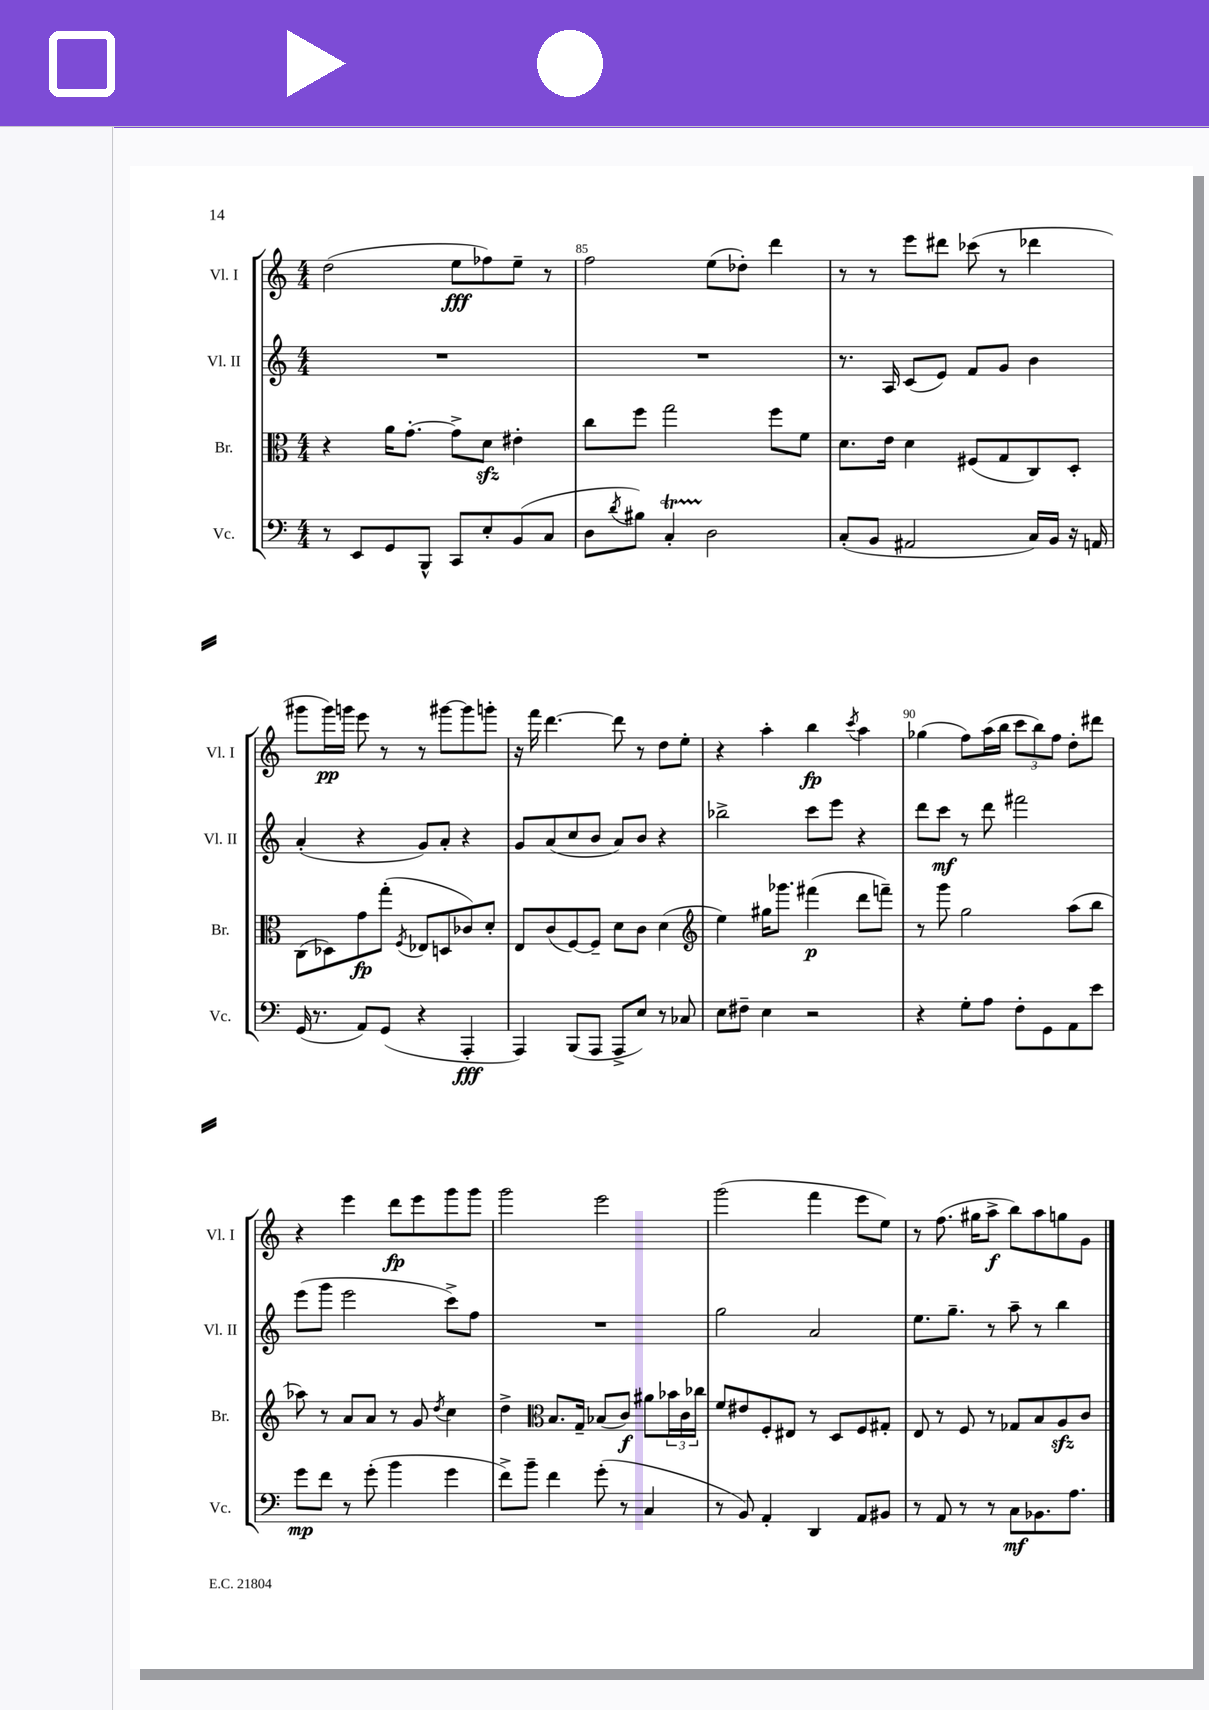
<<
\new StaffGroup <<
\new Staff = "s0" \with { instrumentName = "Vl. I" shortInstrumentName = "Vl. I" } {
    \clef treble \key c \major \numericTimeSignature \time 4/4
    d''2( e''8\fff fes''8) e''8-- r8 |
    f''2 e''8( des''8-.) d'''4 |
    r8 r8 e'''8 dis'''8 ces'''8( r8 des'''4 |
    gis'''8 gis'''16\pp) g'''16 e'''8 r8 r8 gis'''8~ gis'''8 g'''8-. |
    r16 f'''16 d'''4.~ d'''8 r8 d''8 e''8-. |
    r4 a''4-. b''4\fp \acciaccatura { c'''8 } a''4 |
    ges''4( f''8) a''16( b''16 \tuplet 3/2 { c'''8 b''8) f''8 } d''8-. dis'''8 |
    r4 e'''4 d'''8\fp e'''8 g'''8 g'''8 |
    g'''2 e'''2 |
    g'''2( f'''4 e'''8 e''8) |
    r8 f''8.( gis''16 a''8->\f b''8) a''8 g''8 g'8 \bar "|." |
}
\new Staff = "s1" \with { instrumentName = "Vl. II" shortInstrumentName = "Vl. II" } {
    \clef treble \key c \major \numericTimeSignature \time 4/4
    R1 |
    R1 |
    r8. a16 c'8( e'8) f'8 g'8 b'4 |
    a'4-.( r4 g'8) a'8-. r4 |
    g'8 a'8( c''8 b'8 a'8) b'8 r4 |
    bes''2-> c'''8 e'''8 r4 |
    d'''8 c'''8\mf r8 d'''8 fis'''2 |
    e'''8( g'''8 e'''2 c'''8->) f''8 |
    R1 |
    g''2 a'2 |
    e''8. g''8.-- r8 a''8-- r8 b''4 \bar "|." |
}
\new Staff = "s2" \with { instrumentName = "Br." shortInstrumentName = "Br." } {
    \clef alto \key c \major \numericTimeSignature \time 4/4
    r4 a'16 g'8.~-. g'8-> d'8\sfz eis'4-. |
    c''8 f''8 g''2 f''8 f'8 |
    d'8. e'16 d'4 fis8( g8 c8) d8-. |
    c8( des8) g'8\fp g''8-.( \acciaccatura { f8 } ees8 d8 ces'8) d'8-. |
    e8 c'8( f8~) f8-- d'8 c'8 d'4( |
    \clef treble e''4) gis''16 ges'''8. fis'''4\p( d'''8 f'''8--) |
    r8 g'''8 g''2 a''8( b''8 |
    aes''8) r8 a'8 a'8 r8 g'8 \acciaccatura { d''8 } c''4 |
    d''4-> \clef alto b8. g16-- bes8( c'8\f) ais'8 \tuplet 3/2 { bes'16 c'16 ces''16 } |
    f'8 eis'8 f8-. eis8 r8 d8 f8 gis8-. |
    e8 r8 f8 r8 ges8 b8 a8\sfz c'8 \bar "|." |
}
\new Staff = "s3" \with { instrumentName = "Vc." shortInstrumentName = "Vc." } {
    \clef bass \key c \major \numericTimeSignature \time 4/4
    r8 e,8 g,8 b,,8-^ c,8 e8-. b,8( c8 |
    d8 \acciaccatura { d'8 } bis8) c4-.\startTrillSpan d2\stopTrillSpan |
    c8-.( b,8 ais,2 c16) b,16 r16 a,16 |
    g,16( r8. a,8) g,8( r4 a,,4-.\fff |
    a,,4) b,,8( a,,8 a,,8-> e8) r8 ces8 |
    e8 fis8-- e4 r2 |
    r4 g8-. a8 f8-. g,8 a,8 e'8 |
    g'8\mp f'8 r8 g'8-.( b'4 g'4 |
    f'8->) b'8-- f'4 g'8-.( r8 c4 |
    r8 b,8) a,4-. d,4 a,8 bis,8 |
    r8 a,8 r8 r8 c8\mf bes,8. a8. \bar "|." |
}
>>
>>
\layout { \context { \Score currentBarNumber = #84 \override BarNumber.break-visibility = ##(#f #t #t) barNumberVisibility = #(every-nth-bar-number-visible 5) } }
